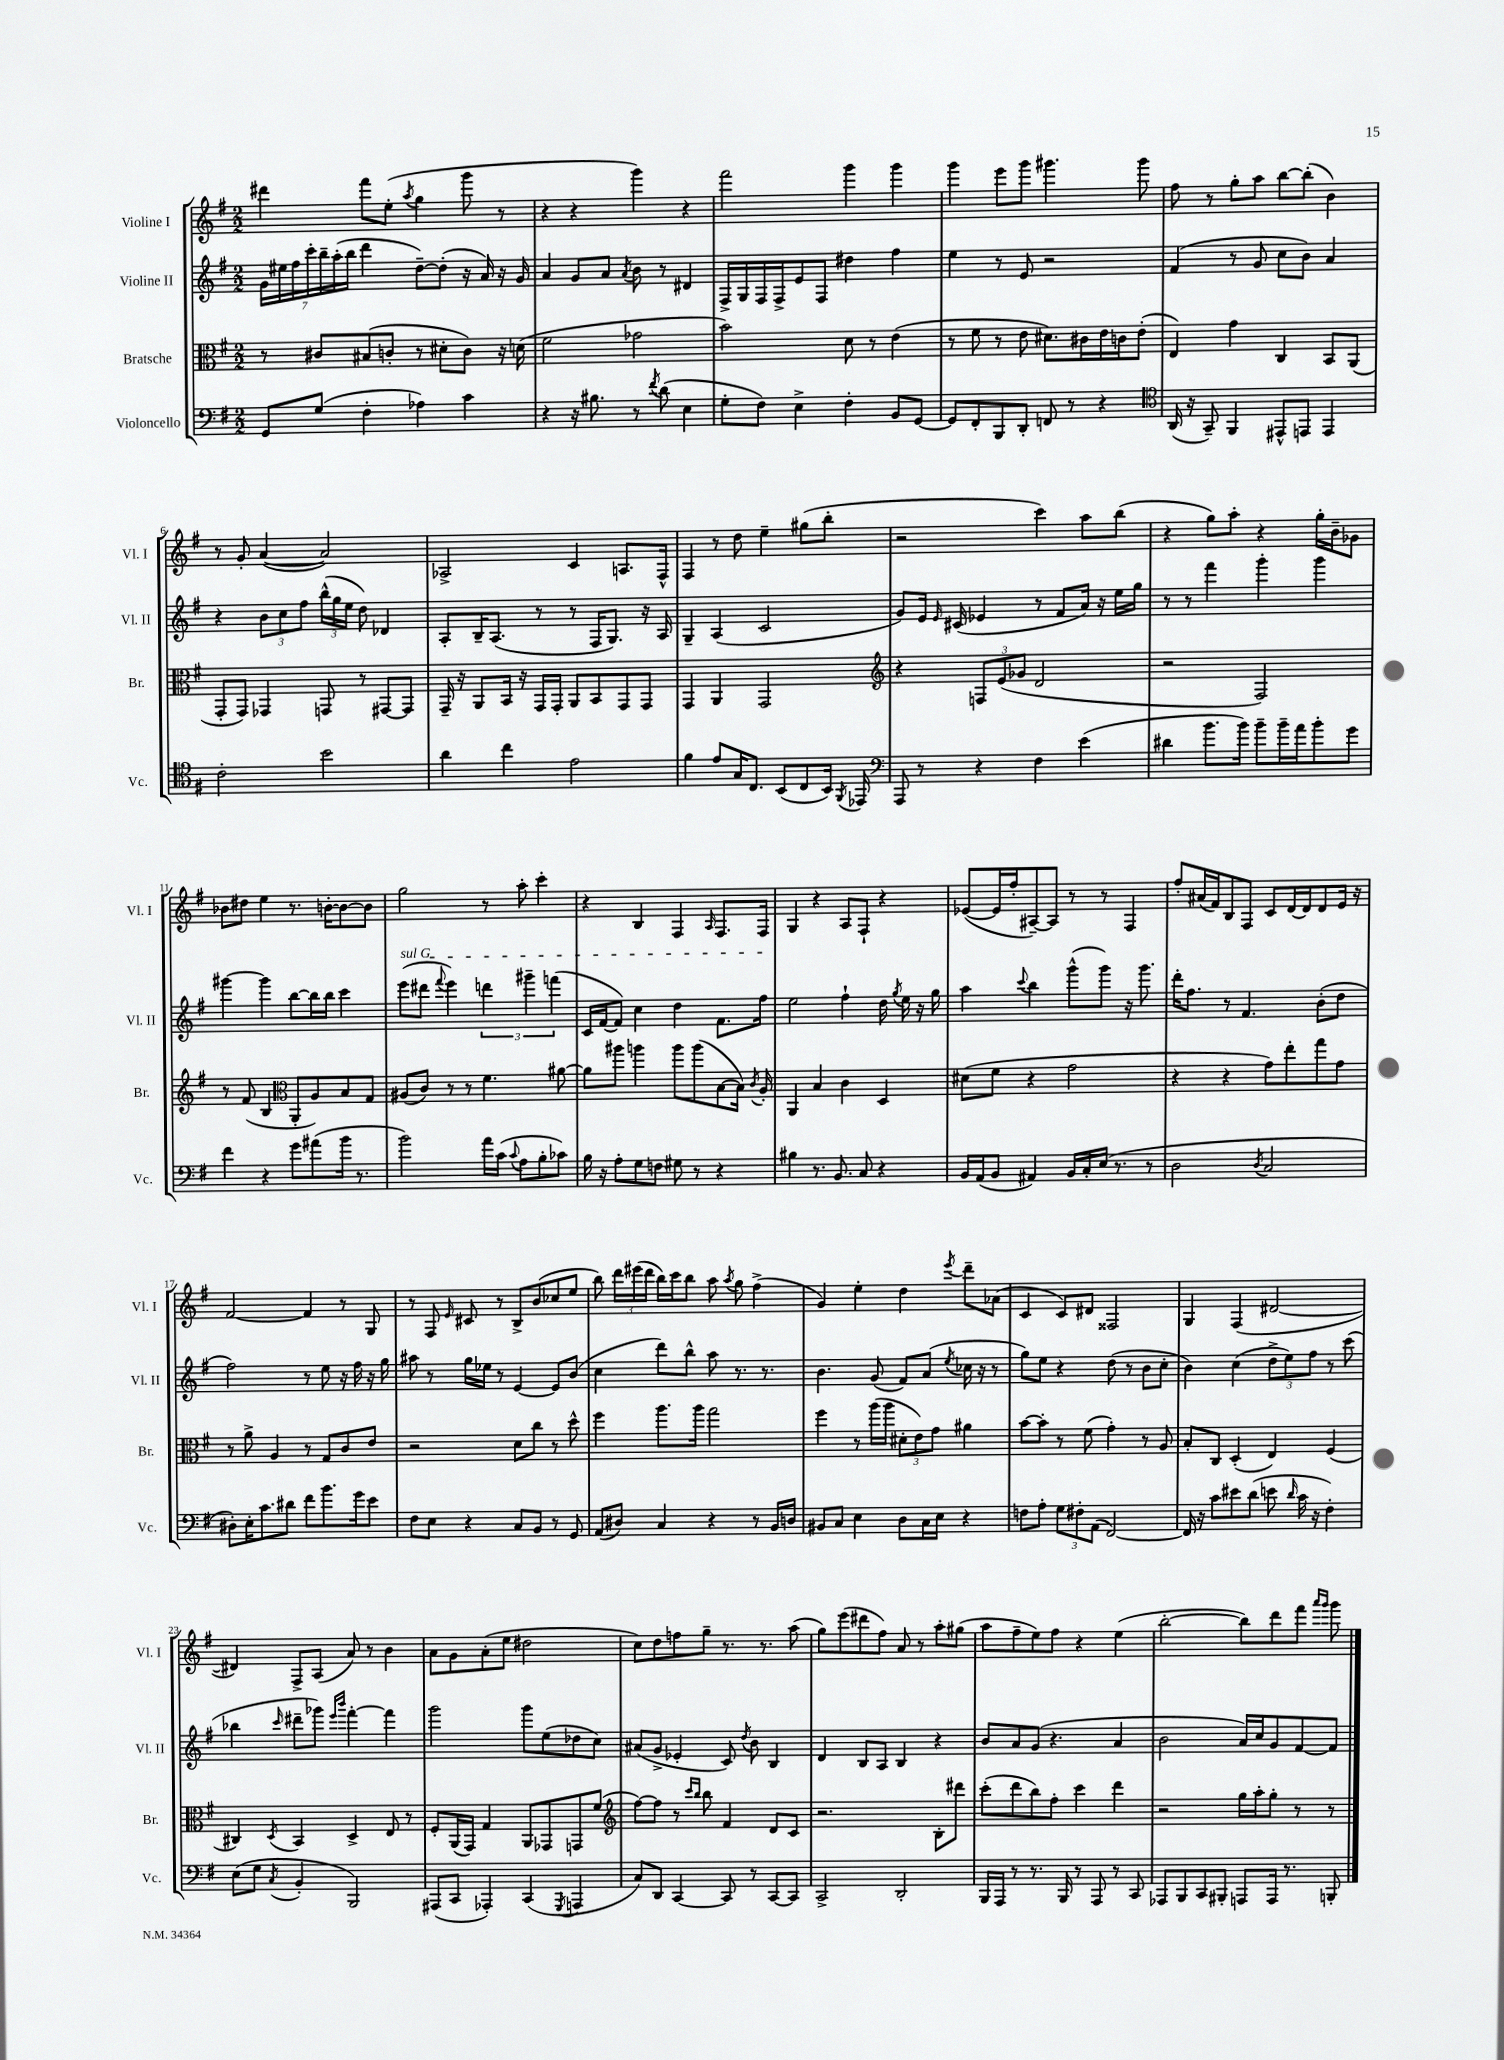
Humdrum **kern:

**kern	**kern	**kern	**kern
*part4	*part3	*part2	*part1
*staff4	*staff3	*staff2	*staff1
*I"Violoncello	*I"Bratsche	*I"Violine II	*I"Violine I
*I'Vc.	*I'Br.	*I'Vl. II	*I'Vl. I
*clefF4	*clefC3	*clefG2	*clefG2
*k[f#]	*k[f#]	*k[f#]	*k[f#]
*M2/2	*M2/2	*M2/2	*M2/2
=1	=1	=1	=1
8GG/L	8r	28g\LL	4ddd#X\
.	.	28ee#X\	.
.	.	28ff#\	.
.	.	28ccc'\	.
(8G/J	8c#X/L	.	.
.	.	28bb~\	.
.	.	(28aa'\	.
.	.	28bb\JJ	.
4F#'\	(8B#X/	4ddd\	8fff#\L
.	8cn'/J	.	(8ee'\J
.	.	.	8qaa/
4A-X\)	8r	[8dd~\L)	4gg\
.	8d#X'\L	(8dd'\J]	.
4c\	8c\J)	16r	8ggg\
.	.	16a/)	.
.	16r	16r	8r
.	(16dn\	16g/	.
=2	=2	=2	=2
4r	2f#\	4a/	4r
16r	.	8g/L	4r
8.B#X\	.	.	.
.	.	8a/J	.
.	.	8qa/	.
8r	2g-X\	8b\	4ggg\)
8qf#/	.	.	.
(8d\	.	8r	.
4E\	.	4d#X/	4r
=3	=3	=3	=3
8G'\L	2b\)	16F#^/LL	2fff#\
.	.	16G/	.
8F#\J)	.	16F#/	.
.	.	16F#^/J	.
4E^\	.	8e/	.
.	.	8F#/J	.
4F#'\	8d\	4dd#X\	4ggg\
.	8r	.	.
8BB/L	(4e\	4ff#\	4ggg\
[8GG/J	.	.	.
=4	=4	=4	=4
8GG/L]	8r	4ee\	4ggg\
8FF#'/	8f#\	.	.
8BBB/	8r	8r	8eee\L
8DD'/J	8e\	8e/	8ggg\J
8FFn/	8.d#X\L)	2r	4.ggg#X\
8r	.	.	.
.	16c#X\L	.	.
4r	16e\	.	.
.	16cn\J	.	.
.	(8e'\J	.	8ggg#\
=5	=5	=5	=5
*clefC4	*	*	*
(16AA/	4E/)	(4f#/	8ff#\
16r	.	.	.
8GG~/)	.	.	8r
4FF#/	4g\	8r	8gg'\L
.	.	8g/	8aa\J
8EE#X^^/L	4C/	8cc\L	[8bb\L
8EEn/J	.	8b\J)	(8bb'\J]
4EE/	8BB/L	4a/	4b\)
.	(8AA/J	.	.
!!LO:LB:g=z
=6	=6	=6	=6
2c'\	8GG'/L	4r	8r
.	8GG/J)	.	8g'/
.	4GG-X/	12b\L	([4a/
.	.	12cc\	.
.	.	12ff#\J	.
2b\	8GGn/	(24bb^^\LL	2a/])
.	.	24gg\	.
.	.	24ee\JJ	.
.	8r	8dd\)	.
.	[8GG#X/L	4d-X/	.
.	8GG#/J]	.	.
=7	=7	=7	=7
4a\	16GG~/	8A'/L	2A-X^/
.	16r	.	.
.	8AA/L	16B~/K	.
.	.	(8.A/J	.
4cc\	16BB/Jk	.	.
.	16r	.	.
.	16GG/LL	8r	.
.	16GG'/JJ	.	.
2e\	8AA/L	8r	4c/
.	8BB/	16F#/KL	.
.	.	8.G/J)	.
.	8GG/	.	8.An/L
.	8GG/J	16r	.
.	.	16A/	16F#^^/Jk
=8	=8	=8	=8
4f#\	4GG/	4G~/	4F#/
8e/L	4AA/	(4A/	8r
16G/K	.	.	8dd\
8.C/J	.	.	.
.	2GG/	2c/	4ee~\
(8BB/L	.	.	.
8C/	.	.	(8gg#X\L
16BB/Jk)	.	.	8bb'\J
8qFF#/	.	.	.
16EE-X/	.	.	.
=9	=9	=9	=9
*clefF4	*clefG2	*	*
8AAA/	4r	8g/L)	2r
8r	.	16e/Jk	.
.	.	16qqe/	.
.	.	(16c#X/	.
4r	12Fn/L	4e-X/	.
.	(12e/	.	.
.	12g-X/J	.	.
4F#\	2d/	8r	4ccc\)
.	.	8f#/L	.
(4e\	.	16a/Jk)	8aa\L
.	.	16r	.
.	.	16ee\LL	(8bb\J
.	.	16gg\JJ	.
=10	=10	=10	=10
4d#X\	2r	8r	4r
.	.	8r	.
8.b\L	.	4fff#\	8gg\L)
.	.	.	8aa'\J
16b\Jk)	.	.	.
8b~\L	2F#/)	4ggg'\	4r
16b~\L	.	.	.
16a\J	.	.	.
8b'\	.	4ggg\	16gg'\LL
.	.	.	16b~\J
8g\J	.	.	8g-X\J
!!LO:LB:g=z
=11	=11	=11	=11
4f#\	8r	[4ggg#X\	8b-X\L
.	(8f#/	.	8dd#X\J
4r	4B/	4ggg#\]	4ee\
*	*clefC3	*	*
8g\L	8AA'/L	[8bb\L	8.r
(8a#X\	8A/)	16bb\L]	.
.	.	16bb\JJ	[16bn'\KL
16b\Jk	8B/	4ccc\	8b\_
8.r	.	.	.
.	8G/J	.	8b\J]
=12	=12	=12	=12
!	!	!LO:TX:a:i:t=sul G	!
2b\)	(8A#X/L	(8eee\L	2gg\
.	8c/J)	8ddd#X\J	.
.	.	8qqfff#/	.
.	8r	4eee\)	.
.	8r	.	.
16a\LL	4.f#\	6dddn\	8r
(16c\JJ	.	.	.
8qqc/	.	.	.
8A\L	.	.	8aa'\
.	.	6ggg#X~\	.
8B'\	.	.	4ccc'\
.	.	(6fffn\	.
8c-X\J)	[8a#X\	.	.
=13	=13	=13	=13
16B\	8a#\L]	16c/LL	4r
16r	.	[16f#/J	.
8A'\L	8aa#X\J	8f#/J])	.
8G\	4aan\	4cc\	4B/
8Fn\J	.	.	.
8G#X\	8aa\L	4dd\	4F#/
8r	(8aa\	.	.
.	.	.	16qqA/
4r	[8B\	8.f#\L	8.F#/L
.	16B\Jk])	.	.
.	8qc/	.	.
.	16A'/	16ff#\Jk	16F#/Jk
=14	=14	=14	=14
4B#X\	4AA/	2ee\	4G/
8.r	4B/	.	4r
8.BB/	.	.	.
.	4c\	4ff#`\	8A/L
8C/	.	.	8F#`/J
4r	4D/	16dd\	4r
.	.	8qgg/	.
.	.	16ee\	.
.	.	16r	.
.	.	16gg\	.
=15	=15	=15	=15
16BB/LL	(8d#X\L	4aa\	([8e-X/L
(16AA/J	.	.	.
8BB/J	8f#\J	.	16e-/L]
.	.	.	16ff#'/J
.	.	8qqccc/	.
4AA#X/)	4r	4bb\	[8A#X~/)
.	.	.	8A#/J]
16BB/LL	2g\	(8ggg^^\L	8r
16C'/	.	.	.
(16E/JJ	.	8ggg\J)	8r
8.r	.	.	.
.	.	16r	4F#/
.	.	8.ggg\	.
8r	.	.	.
=16	=16	=16	=16
2D\	4r	16ddd'\KL	8ff#'/L
.	.	8.ff#\J	.
.	.	.	(16a#X/L
.	.	.	16f#/J)
.	4r	8r	8B/
.	.	4.f#/	8F#/J
8qD/	.	.	.
2C/	8g\L)	.	8c/L
.	8ee'\	.	[16d/L
.	.	.	16d/J]
.	8gg\	(8b'\L	8d/
.	8g\J	8dd\J	16e/Jk
.	.	.	16r
!!LO:LB:g=z
=17	=17	=17	=17
8D#X'\L)	8r	2ff#\)	[2f#/
16E'\K	8a^\	.	.
8.c\	.	.	.
.	4A/	.	.
8d#X\J	.	.	.
8f#\L	8r	8r	4f#/]
8.b\	8G/L	8ee\	.
.	8c/	16r	8r
16g\k	.	16ff#\	.
8e\J	8e/J	16r	8G/
.	.	16gg\	.
=18	=18	=18	=18
8F#\L	2r	8aa#X\	8r
8E\J	.	8r	8F#/
.	.	.	16qqe/
4r	.	16gg\LL	8c#X/
.	.	16ee-X\JJ	.
.	.	8r	8r
8C/L	8d\L	[4e/	8B^/L
8BB/J	8cc\J	.	(8b/
8r	8r	8e/L]	8cc-X/
8GG/	8dd^^\	(8b/J	8ee/J
=19	=19	=19	=19
(8AA/L	4ff#\	4cc\	8bb\)
8D#X/J)	.	.	24ddd\LL
.	.	.	(24eee#X\
.	.	.	24ddd\JJ
4C/	8.aa\L	8ddd\L)	16bb\LL)
.	.	.	16ccc\J
.	.	8bb^^\J	8bb\J
.	16aa\Jk	.	.
4r	2gg\	8aa\	8aa\
.	.	.	8qaa/
.	.	8.r	8gg\
8r	.	.	(4ff#^\
.	.	8.r	.
16BB/LL	.	.	.
16Dn/JJ	.	.	.
=20	=20	=20	=20
8BB#X/L	4ff#\	4.b\	4g/)
8C/J	.	.	.
4E\	8r	.	4ee'\
.	(16aa\LL	(8g/	.
.	16aa\JJ	.	.
8D\L	12d#X'\L	8f#/L)	4dd\
.	12e\)	.	.
16C\L	.	(8a/J	.
.	12g\J	.	.
16E\JJ	.	.	.
.	.	8qee/	8qeee/
4r	4a#X\	16cc-X\	8ddd~\L
.	.	16r	.
.	.	8r	(8a-X\J
=21	=21	=21	=21
8Fn\L	[8b\L	8gg\L)	4c/
8A'\J	8b'\J]	8ee\J	.
12G\L	8r	4r	8c/L)
12F#X'\	.	.	.
.	(8f#\	.	8d#X/J
(12AA\J	.	.	.
[2FF#/)	4g'\)	(8dd\	2F##X/
.	.	8r	.
.	8r	8b\L	.
.	8A/	8cc'\J	.
=22	=22	=22	=22
16FF#/]	8B'/L	4b\)	4G/
16r	.	.	.
8c\L	8C/J	.	.
8e#X\	(4D'/	(4cc\	(4F#/
(8d\J	.	.	.
8en\	4E/)	12dd^\L	[2d#X/
.	.	12ee\)	.
16qqd/	.	.	.
16c\	.	.	.
.	.	12ff#\J	.
16r	.	.	.
4F#'\)	(4F#/	8r	.
.	.	(8ccc\	.
!!LO:LB:g=z
=23	=23	=23	=23
(8E\L	4C#X/)	4bb-X\	4d#X/])
8G\J	.	.	.
8qC/	8qD/	16qqccc/	.
4BB'/	4BB/	8ddd#X~\L	8F#^/L
.	.	8ggg-X\J)	(8A/J
.	.	16qqeee/LL	.
.	.	16qqbbb/JJ	.
2BBB/)	4D^/	[4fff#'\	8a/)
.	.	.	8r
.	8E/	4fff#\]	4b\
.	8r	.	.
=24	=24	=24	=24
(8AAA#X/L	8F#'/L	2ggg\	8a\L
8CC/J	(16AA/L	.	8g\
.	16GG/JJ)	.	.
4AAA-X'/)	4G/	.	(8a'\
.	.	.	8ee\J
(4CC/	8AA/L	8ggg\L	2dd#X\
.	8GG-X/	(8ee\	.
8qGGG/	.	.	.
4AAAn/	8GGn/	8dd-X\	.
.	(8f#/J	8cc\J)	.
=25	=25	=25	=25
*	*clefG2	*	*
8C/L)	[8ff#\L)	(8a#X/L	8cc\L)
8DD/J	8ff#\J]	8g^/J	8dd\
[4CC/	8r	4e-X'/	8ffn\
.	16qqccc/LL	.	.
.	16qqbb/JJ	.	.
.	8bb\	.	8gg~\J
8CC/]	4f#/	8c/)	8.r
.	.	8qdd/	.
8r	.	8b\	.
.	.	.	8.r
[8CC/L	8d/L	4B/	.
8CC/J]	8c/J	.	(8aa\
=26	=26	=26	=26
2CC^/	2.r	4d/	8gg\L)
.	.	.	(8eee\
.	.	8B/L	8ddd#X\
.	.	8A/J	8ff#\J)
2DD'/	.	4B/	8a/
.	.	.	8r
.	8B'\L	4r	8aa'\L
.	8ddd#X\J	.	(8gg#X\J
=27	=27	=27	=27
16BBB/LL	(8ccc'\L	8b/L	8aa\L
16AAA/JJ	.	.	.
8r	8ddd\	8a/	8ff#~\
8.r	8bb\)	(8g/J	8ee\)
.	8ff#'\J	4.r	8ff#\J
16BBB/	.	.	.
8r	4ccc\	.	4r
8AAA/	.	.	.
8r	4ddd\	4a/	(4ee\
8CC/	.	.	.
=28	=28	=28	=28
8AAA-X/L	2r	2b\	[2bb'\
8BBB/	.	.	.
8CC/	.	.	.
8BBB#X'/J	.	.	.
8AAAn/L	16gg\LL	16a/LL)	8bb\L])
.	16aa'\J	16cc/J	.
16AAA/Jk	8gg'\J	8g/	8ddd\
8.r	.	.	.
.	8r	[8f#/	8fff#\J
.	.	.	16qqaaa/LL
.	.	.	16qqggg/JJ
8BBBn'/	8r	8f#/J]	8ggg\
==	==	==	==
*-	*-	*-	*-
